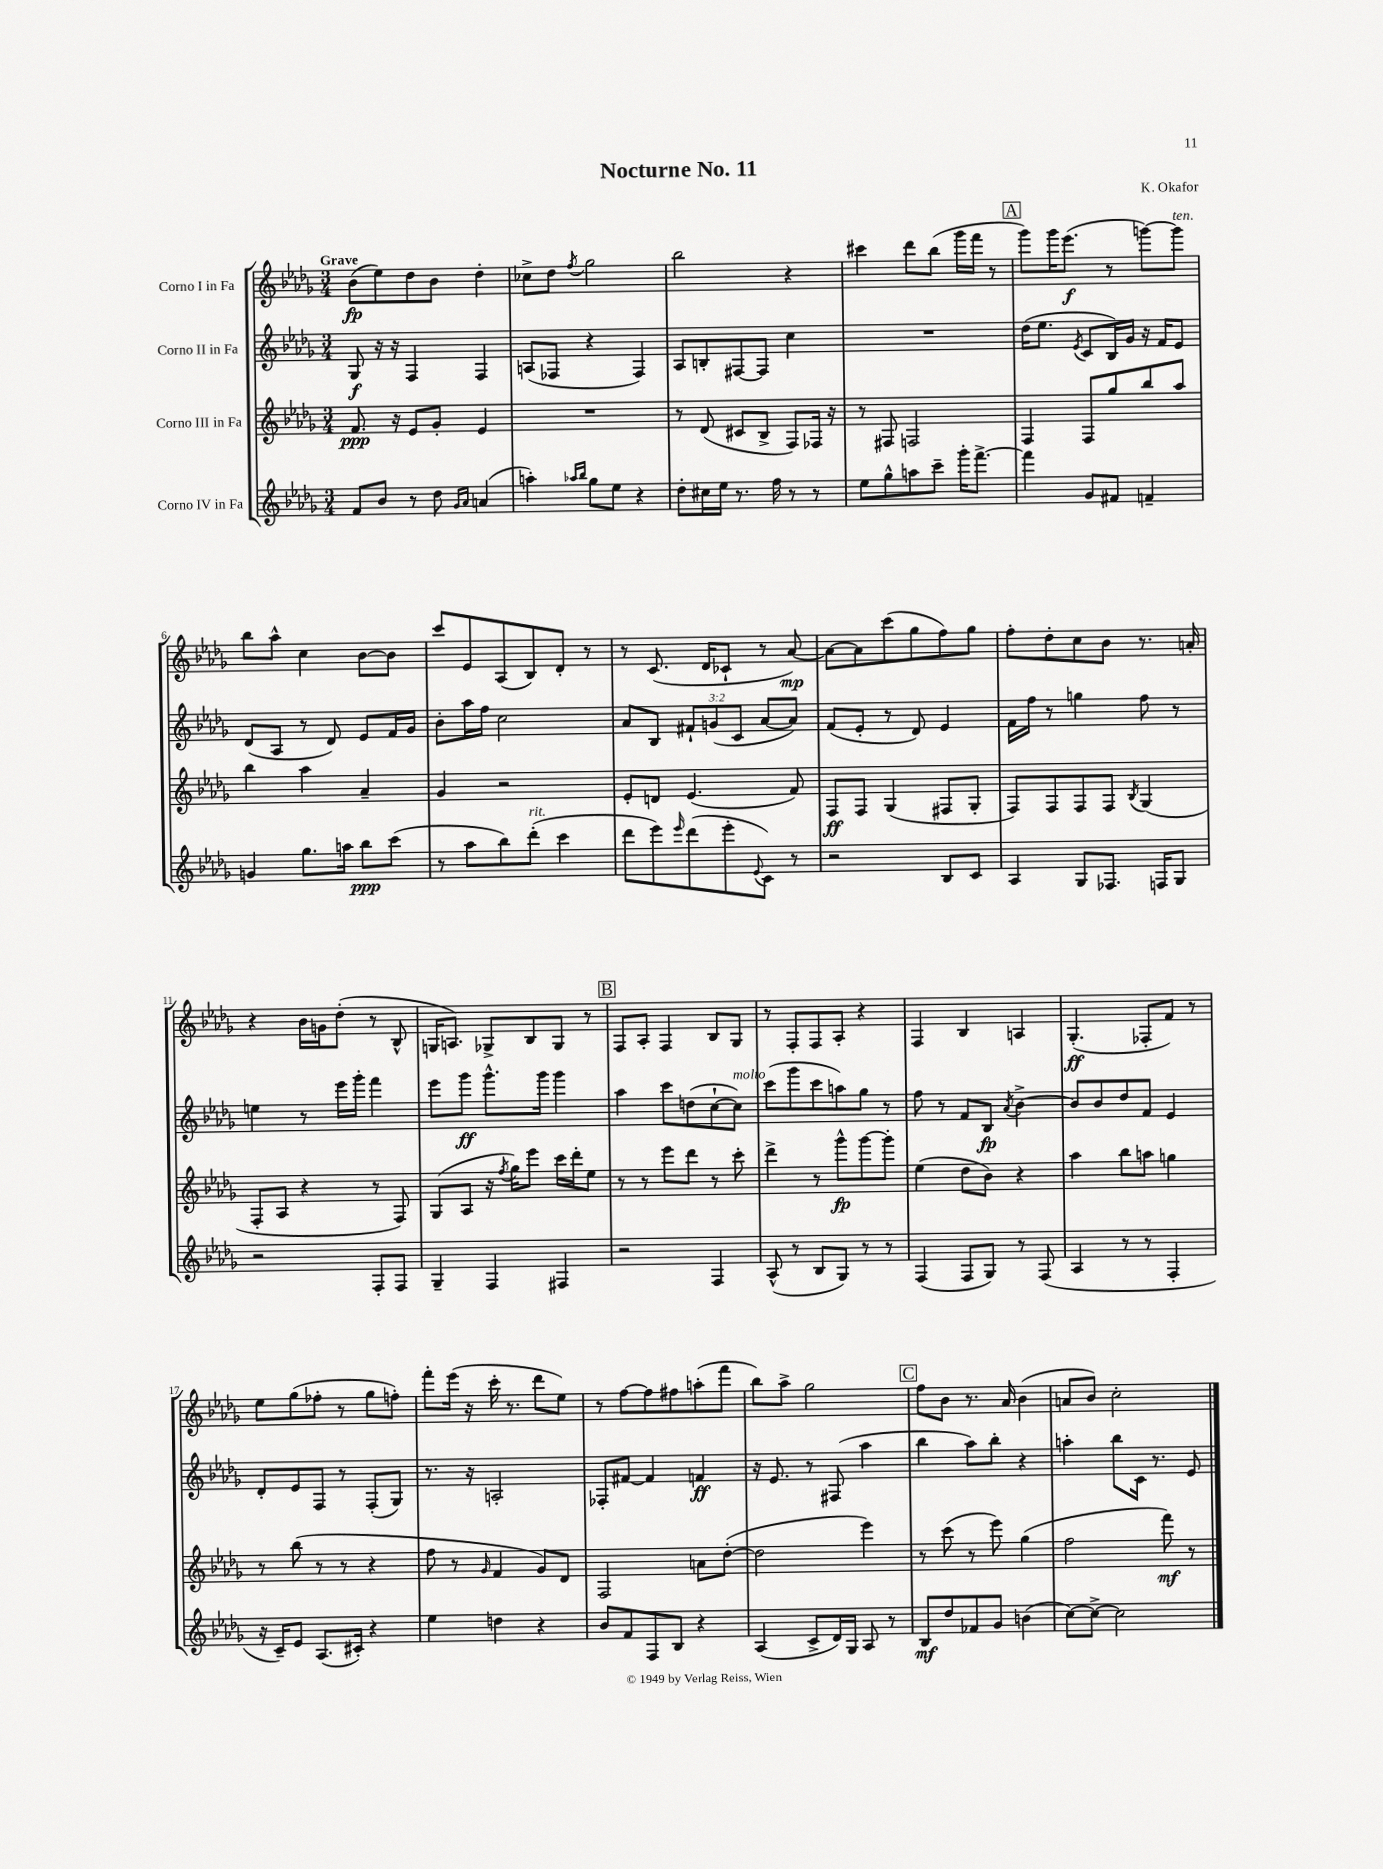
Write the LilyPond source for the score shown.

\header { title = "Nocturne No. 11" composer = "K. Okafor" }
<<
\new StaffGroup <<
\new Staff = "s0" \with { instrumentName = "Corno I in Fa" } {
    \clef treble \key des \major \numericTimeSignature \time 3/4 \tempo "Grave"
    bes'8\fp( ees''8) des''8 bes'8 des''4-. |
    ces''8-> des''8 \acciaccatura { f''8 } ges''2 |
    bes''2 r4 |
    cis'''4 des'''8 bes''8( ges'''16 f'''16 r8 |
    \mark \markup { \box "A" } ges'''8) ges'''16 ees'''8.\f( r8 g'''8~) g'''8^\markup { \italic "ten." } |
    bes''8 aes''8-^ c''4 bes'8~ bes'8 |
    c'''8 ees'8 aes8( bes8) des'8-. r8 |
    r8 c'8.( des'16 ces'8-! r8 aes'8~\mp) |
    aes'8~ aes'8 c'''8( ges''8 f''8) ges''8 |
    f''8-. des''8-. c''8 bes'8 r8. a'16-. |
    r4 bes'16 g'16 des''8-.( r8 bes8-^ |
    g16 a8.) ges8-> bes8 ges8 r8 |
    \mark \markup { \box "B" } f8 aes8-. f4 bes8 ges8 |
    r8 f8-. f8 aes8-. r4 |
    f4 bes4 a4 |
    ges4.-.\ff( fes8-. f'8) r8 |
    ees''8 ges''8( fes''8-. r8 ges''8 f''8-.) |
    f'''8-. ees'''16( r16 c'''16-. r8. des'''8 ees''8) |
    r8 f''8~ f''8 fis''8 a''8-.( f'''8 |
    bes''8) aes''8-> ges''2 |
    \mark \markup { \box "C" } f''8 bes'8 r8. aes'16 bes'4( |
    a'8 bes'8) c''2-. \bar "|." |
}
\new Staff = "s1" \with { instrumentName = "Corno II in Fa" } {
    \clef treble \key des \major \numericTimeSignature \time 3/4 \override Staff.TupletNumber.text = #tuplet-number::calc-fraction-text
    ges8\f r16 r16 f4 f4 |
    a8( fes8 r4 fes4) |
    aes8 b8-. fis8~ fis8 c''4 |
    R2. |
    \mark \markup { \box "A" } des''16( ees''8. \acciaccatura { ees'8 } c'8 bes16) ges'16 r16 f'16 ees'8 |
    des'8( aes8 r8 des'8) ees'8 f'16 ges'16 |
    bes'8-. aes''16 f''16 c''2 |
    aes'8 bes8 \tuplet 3/2 { fis'8-! g'8( c'8 } aes'8~ aes'8) |
    f'8( ees'8-. r8 des'8) ees'4 |
    f'16 f''16 r8 g''4 f''8 r8 |
    e''4 r8 ees'''16 ges'''16-. f'''4 |
    ees'''8 ges'''8\ff ges'''8.-^ ges'''16 ges'''4 |
    \mark \markup { \box "B" } aes''4 c'''8 d''8( c''8~-! c''8^\markup { \italic "molto" }) |
    c'''8( ges'''8 c'''8 a''8) ges''8 r8 |
    f''8 r8 f'8 bes8\fp \acciaccatura { aes'8 } bes'4~-> |
    bes'8 bes'8 des''8 f'8 ees'4 |
    des'8-. ees'8 f8 r8 f8-.( ges8) |
    r8. r16 a2-. |
    fes8-. fis'8~ fis'4 f'4\ff |
    r16 ees'8. r8 fis8( aes''4 |
    \mark \markup { \box "C" } bes''4 aes''8) bes''8-. r4 |
    a''4-. bes''8 c'16 r8. ees'8 \bar "|." |
}
\new Staff = "s2" \with { instrumentName = "Corno III in Fa" } {
    \clef treble \key des \major \numericTimeSignature \time 3/4
    f'8.\ppp r16 ees'8 ges'8-. ees'4 |
    R2. |
    r8 des'8( cis'8 bes8-> f8) fes16 r16 |
    r8 fis8 f2 |
    \mark \markup { \box "A" } f4 f8 ges''8 bes''8 aes''8 |
    bes''4 aes''4 aes'4-- |
    ges'4 r2 |
    ees'8-. d'8 ees'4.( f'8) |
    f8\ff f8 ges4( fis8 ges8-. |
    f8) f8 f8 f8 \acciaccatura { bes8 } ges4( |
    f8-. aes8 r4 r8 f8) |
    ges8( aes8 r16 \acciaccatura { f''8 } ges''16) ees'''8 c'''16 des'''16-. ees''8 |
    \mark \markup { \box "B" } r8 r8 ees'''8 des'''8 r8 c'''8-. |
    des'''4-> r8 ges'''8-^\fp ges'''8~ ges'''8-. |
    ees''4( des''8 bes'8) r4 |
    aes''4 bes''8 a''8 g''4 |
    r8 bes''8( r8 r8 r4 |
    f''8 r8 \grace { ges'16 } f'4 ges'8) des'8 |
    f2 a'8 des''8~-.( |
    des''2 ees'''4) |
    \mark \markup { \box "C" } r8 c'''8( r8 ees'''8) ges''4( |
    f''2 f'''8\mf) r8 \bar "|." |
}
\new Staff = "s3" \with { instrumentName = "Corno IV in Fa" } {
    \clef treble \key des \major \numericTimeSignature \time 3/4
    f'8 bes'8 r8 des''8 \grace { ges'16 aes'16 } a'4( |
    a''4-.) \grace { aes''16 bes''16 } ges''8 ees''8 r4 |
    des''8-. cis''16 ees''16 r8. f''16 r8 r8 |
    ees''8 ges''8-^ a''8 c'''8-- ges'''16-. f'''8.~-> |
    \mark \markup { \box "A" } f'''4 ges'8 fis'8 f'4-- |
    g'4 ges''8. a''16 bes''8\ppp c'''8( |
    r8 aes''8 bes''8) des'''8-.^\markup { \italic "rit." }( c'''4 |
    des'''8 ees'''8) \grace { ees'''16 } des'''8( ees'''8-. \appoggiatura { ees'8 } c'8) r8 |
    r2 bes8 c'8 |
    aes4 ges8 fes8. f16 ges8 |
    r2 f8-. f8 |
    ges4-- f4 fis4 |
    \mark \markup { \box "B" } r2 f4 |
    aes8-^( r8 bes8 ges8) r8 r8 |
    f4( f8 ges8) r8 f8( |
    aes4 r8 r8 f4-. |
    r16 c'16--) ees'8 aes8.( cis'16-.) r4 |
    ees''4 d''4 r4 |
    bes'8 f'8 f8 bes8 r4 |
    aes4( c'8-> des'16) ges16 aes8 r8 |
    \mark \markup { \box "C" } bes8\mf des''8 fes'8 ges'8 b'4( |
    c''8~) c''8~-> c''2 \bar "|." |
}
>>
>>
